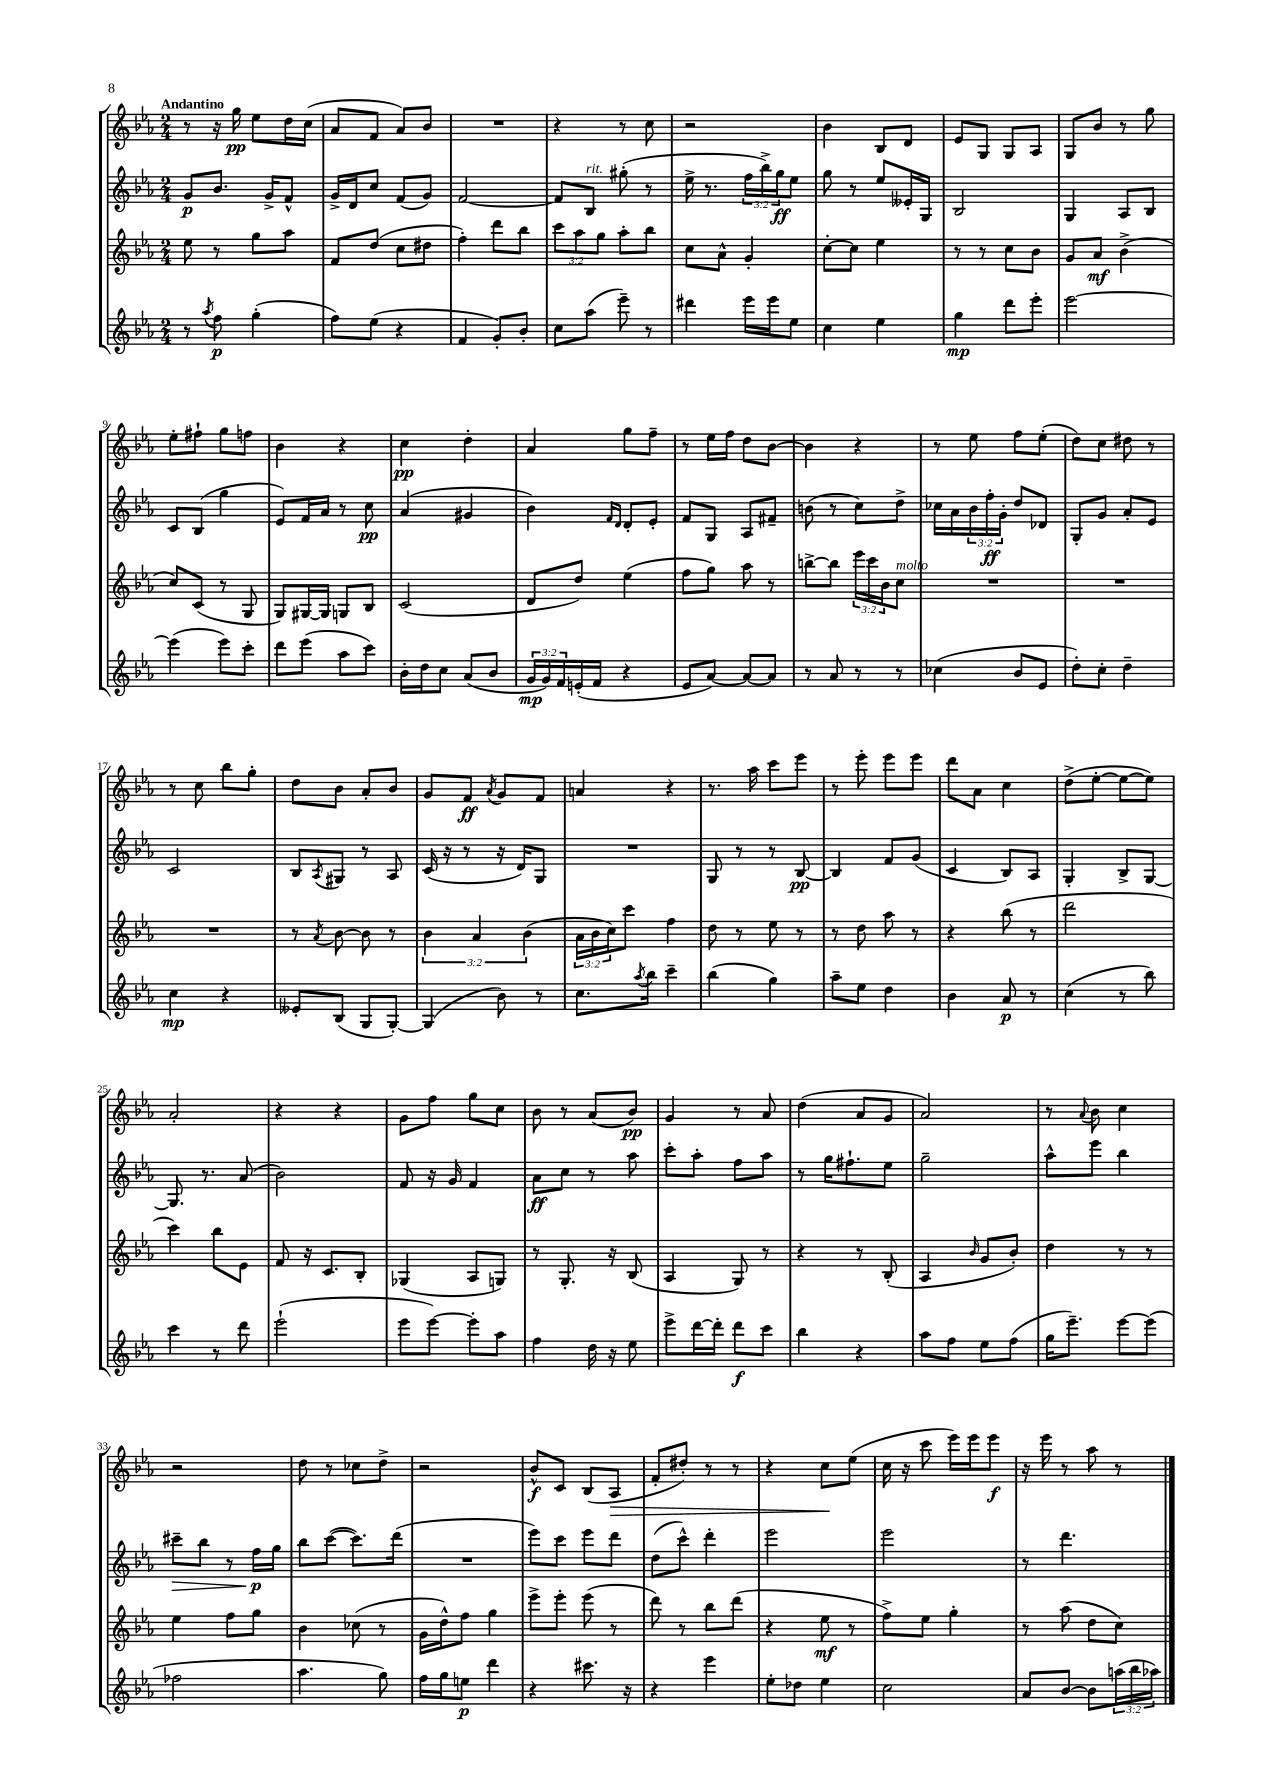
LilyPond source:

<<
\new StaffGroup <<
\new Staff = "s0" {
    \clef treble \key ees \major \numericTimeSignature \time 2/4 \tempo "Andantino"
    r8 r16 g''16\pp ees''8 d''16 c''16( |
    aes'8 f'8 aes'8) bes'8 |
    R2 |
    r4 r8 c''8 |
    r2 |
    bes'4 bes8 d'8 |
    ees'8 g8 g8 aes8 |
    g8 bes'8 r8 g''8 |
    ees''8-. fis''8-! g''8 f''8 |
    bes'4 r4 |
    c''4\pp d''4-. |
    aes'4 g''8 f''8-- |
    r8 ees''16 f''16 d''8 bes'8~ |
    bes'4 r4 |
    r8 ees''8 f''8 ees''8-.( |
    d''8) c''8 dis''8 r8 |
    r8 c''8 bes''8 g''8-. |
    d''8 bes'8 aes'8-. bes'8 |
    g'8 f'8\ff \acciaccatura { aes'8 } g'8 f'8 |
    a'4 r4 |
    r8. aes''16 c'''8 ees'''8 |
    r8 ees'''8-. ees'''8 ees'''8 |
    d'''8 aes'8 c''4 |
    d''8->( ees''8~-. ees''8~ ees''8) |
    aes'2-. |
    r4 r4 |
    g'8 f''8 g''8 c''8 |
    bes'8 r8 aes'8( bes'8\pp) |
    g'4 r8 aes'8 |
    d''4( aes'8 g'8 |
    aes'2) |
    r8 \appoggiatura { aes'8 } bes'8 c''4 |
    r2 |
    d''8 r8 ces''8 d''8-> |
    r2 |
    bes'8-^\f c'8 bes8( aes8\> |
    f'8-. dis''8-.) r8 r8 |
    r4 c''8\! ees''8( |
    c''16 r16 c'''8 ees'''16) ees'''16 ees'''8\f |
    r16 ees'''16 r8 aes''8 r8 \bar "|." |
}
\new Staff = "s1" {
    \clef treble \key ees \major \numericTimeSignature \time 2/4 \override Staff.TupletNumber.text = #tuplet-number::calc-fraction-text
    g'8\p bes'8. g'16-> f'8-^ |
    g'16-> d'16 c''8 f'8( g'8) |
    f'2~ |
    f'8 bes8^\markup { \italic "rit." } gis''8-.( r8 |
    ees''16-> r8. \tuplet 3/2 { f''16 bes''16->) g''16\ff } ees''8 |
    g''8 r8 ees''8 eeses'16-. g16 |
    bes2 |
    g4 aes8 bes8 |
    c'8 bes8( g''4 |
    ees'8) f'16 aes'16 r8 c''8\pp |
    aes'4( gis'4 |
    bes'4) \grace { f'16 d'16 } d'8-. ees'8-. |
    f'8 g8 aes8 fis'8-- |
    b'8( r8 c''8) d''8-> |
    ces''16 aes'16 \tuplet 3/2 { bes'16 f''16-.\ff g'16-. } d''8 des'8 |
    g8-. g'8 aes'8-. ees'8 |
    c'2 |
    bes8 \acciaccatura { aes8 } gis8 r8 aes8 |
    c'16( r16 r8 r16 d'16) g8 |
    R2 |
    g8 r8 r8 bes8~\pp |
    bes4 f'8 g'8( |
    c'4 bes8) aes8 |
    g4-. bes8-> g8~ |
    g8. r8. aes'8( |
    bes'2) |
    f'8 r16 g'16 f'4 |
    aes'8\ff c''8 r8 aes''8 |
    c'''8-. aes''8-. f''8 aes''8 |
    r8 g''16 fis''8.-! ees''8 |
    g''2-- |
    aes''8-^ ees'''8 bes''4 |
    cis'''8--\> bes''8 r8 f''16\p\! g''16 |
    bes''8 c'''8~( c'''8.) d'''16( |
    R2 |
    ees'''8) c'''8 ees'''8 d'''8 |
    d''8( c'''8-^) d'''4-. |
    ees'''2 |
    ees'''2 |
    r8 d'''4. \bar "|." |
}
\new Staff = "s2" {
    \clef treble \key ees \major \numericTimeSignature \time 2/4 \override Staff.TupletNumber.text = #tuplet-number::calc-fraction-text
    ees''8 r8 g''8 aes''8 |
    f'8 d''8( c''8 dis''8 |
    f''4-.) d'''8 bes''8 |
    \tuplet 3/2 { c'''8 aes''8 g''8 } aes''8-. bes''8 |
    c''8 aes'8-^ g'4-. |
    c''8~-. c''8 ees''4 |
    r8 r8 c''8 bes'8 |
    g'8 aes'8\mf bes'4->( |
    c''8) c'8( r8 g8 |
    g8) gis16~ gis16 g8 bes8 |
    c'2( |
    d'8 d''8) ees''4( |
    f''8 g''8) aes''8 r8 |
    b''8~-> b''8 \tuplet 3/2 { ees'''16 c'''16 bes'16 } c''8^\markup { \italic "molto" } |
    R2 |
    R2 |
    R2 |
    r8 \acciaccatura { aes'8 } bes'8~ bes'8 r8 |
    \tuplet 3/2 { bes'4 aes'4 bes'4( } |
    \tuplet 3/2 { aes'16 bes'16 c''16) } c'''8 f''4 |
    d''8 r8 ees''8 r8 |
    r8 d''8 aes''8 r8 |
    r4 bes''8( r8 |
    d'''2 |
    c'''4) bes''8 ees'8 |
    f'8 r16 c'8. bes8-. |
    ges4( aes8 g8) |
    r8 g8.-. r16 bes8( |
    aes4 g8) r8 |
    r4 r8 bes8-.( |
    aes4 \grace { bes'16 } g'8 bes'8-.) |
    d''4 r8 r8 |
    ees''4 f''8 g''8 |
    bes'4 ces''8( r8 |
    g'16 d''16-^) f''8 g''4 |
    ees'''8-> ees'''8-. ees'''8( r8 |
    d'''8) r8 bes''8 d'''8( |
    r4 ees''8\mf r8 |
    f''8->) ees''8 g''4-. |
    r8 aes''8( d''8 c''8) \bar "|." |
}
\new Staff = "s3" {
    \clef treble \key ees \major \numericTimeSignature \time 2/4 \override Staff.TupletNumber.text = #tuplet-number::calc-fraction-text
    r8 \acciaccatura { aes''8 } f''8\p g''4-.( |
    f''8) ees''8( r4 |
    f'4 g'8-.) bes'8-. |
    c''8 aes''8( ees'''8--) r8 |
    dis'''4 ees'''16 ees'''16 ees''8 |
    c''4 ees''4 |
    g''4\mp d'''8 ees'''8-. |
    ees'''2~ |
    ees'''4( ees'''8) c'''8-. |
    d'''8 ees'''8( aes''8 c'''8) |
    bes'16-. d''16 c''8 aes'8( bes'8 |
    \tuplet 3/2 { g'16\mp g'16) f'16 } e'16-.( f'16 r4 |
    ees'8 aes'8~) aes'8~ aes'8 |
    r8 aes'8 r8 r8 |
    ces''4( bes'8 ees'8 |
    d''8-.) c''8-. d''4-- |
    c''4\mp r4 |
    eeses'8-. bes8( g8 g8~-.) |
    g4( bes'8) r8 |
    c''8. \acciaccatura { aes''8 } bes''16 c'''4-- |
    bes''4( g''4) |
    aes''8-- ees''8 d''4 |
    bes'4 aes'8\p r8 |
    c''4( r8 bes''8) |
    c'''4 r8 d'''8 |
    ees'''2-!( |
    ees'''8 ees'''8~) ees'''8-. aes''8 |
    f''4 d''16 r16 ees''8 |
    ees'''8-> d'''16~ d'''16-. d'''8\f c'''8 |
    bes''4 r4 |
    aes''8 f''8 ees''8 f''8( |
    g''16 ees'''8.--) ees'''8~ ees'''8( |
    fes''2 |
    aes''4. g''8) |
    f''16 g''16 e''8\p d'''4 |
    r4 cis'''8. r16 |
    r4 ees'''4 |
    ees''8-. des''8 ees''4 |
    c''2 |
    aes'8 bes'8~ bes'8 \tuplet 3/2 { a''16( bes''16 aes''16) } \bar "|." |
}
>>
>>
